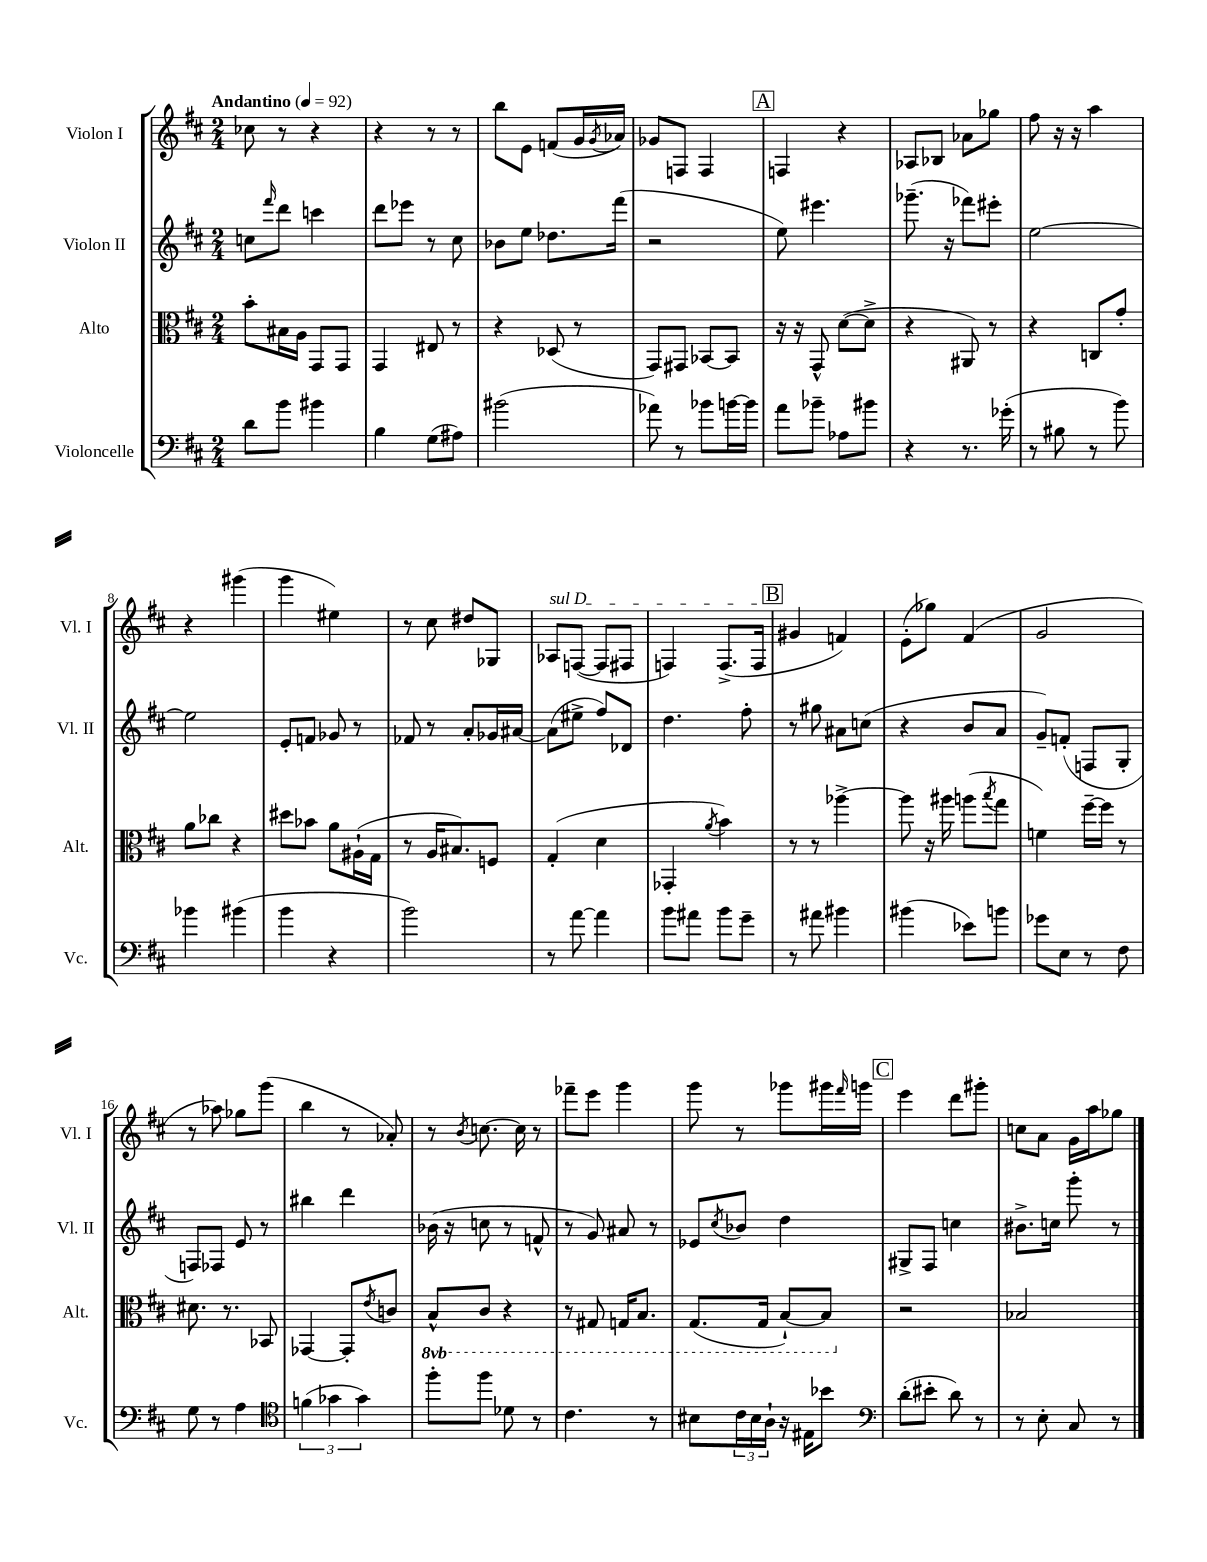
<<
\new StaffGroup <<
\new Staff = "s0" \with { instrumentName = "Violon I" shortInstrumentName = "Vl. I" } {
    \clef treble \key d \major \numericTimeSignature \time 2/4 \tempo "Andantino" 4 = 92
    ces''8 r8 r4 |
    r4 r8 r8 |
    b''8 e'8 f'8( g'16 \acciaccatura { g'8 } aes'16) |
    ges'8 f8 f4 |
    \mark \markup { \box "A" } f4 r4 |
    aes8 bes8 aes'8 ges''8 |
    fis''8 r16 r16 a''4 |
    r4 gis'''4( |
    g'''4 eis''4) |
    r8 cis''8 dis''8 ges8 |
    \once \override TextSpanner.bound-details.left.text = \markup { \italic "sul D" } aes8\startTextSpan f8~( f8 fis8 |
    f4) f8.->( f16\stopTextSpan |
    \mark \markup { \box "B" } gis'4 f'4) |
    e'8-.( ges''8) fis'4( |
    g'2 |
    r8 aes''8) ges''8 g'''8( |
    b''4 r8 aes'8-.) |
    r8 \acciaccatura { b'8 } c''8.~ c''16 r8 |
    fes'''8-- e'''8 g'''4 |
    g'''8 r8 ges'''8 gis'''16 \grace { fis'''16 } g'''16 |
    \mark \markup { \box "C" } e'''4 d'''8 gis'''8-. |
    c''8 a'8 g'16 a''16 ges''8 \bar "|." |
}
\new Staff = "s1" \with { instrumentName = "Violon II" shortInstrumentName = "Vl. II" } {
    \clef treble \key d \major \numericTimeSignature \time 2/4
    c''8 \grace { fis'''16 } d'''8 c'''4 |
    d'''8 ees'''8 r8 cis''8 |
    bes'8 e''8 des''8. fis'''16( |
    r2 |
    \mark \markup { \box "A" } e''8) eis'''4. |
    ges'''8.--( r16 fes'''8) eis'''8-. |
    e''2~ |
    e''2 |
    e'8-. f'8 ges'8 r8 |
    fes'8 r8 a'8-. ges'16 ais'16~ |
    ais'8( eis''8-> fis''8) des'8 |
    d''4. fis''8-. |
    \mark \markup { \box "B" } r8 gis''8 ais'8 c''8( |
    r4 b'8 a'8 |
    g'8--) f'8-.( f8 g8-. |
    f8) fes8 e'8 r8 |
    bis''4 d'''4 |
    bes'16( r16 c''8 r8 f'8-^ |
    r8 g'8) ais'8 r8 |
    ees'8 \acciaccatura { cis''8 } bes'8 d''4 |
    \mark \markup { \box "C" } gis8-> fis8 c''4 |
    bis'8.-> c''16 g'''8-. r8 \bar "|." |
}
\new Staff = "s2" \with { instrumentName = "Alto" shortInstrumentName = "Alt." } {
    \clef alto \key d \major \numericTimeSignature \time 2/4 \set Staff.ottavationMarkups = #ottavation-simple-ordinals
    b'8-. bis16 a16 g,8 g,8 |
    g,4 eis8 r8 |
    r4 des8( r8 |
    g,8) gis,8 bes,8~ bes,8 |
    \mark \markup { \box "A" } r16 r16 g,8-^ d'8~( d'8-> |
    r4 ais,8) r8 |
    r4 c8 g'8-. |
    a'8 ces''8 r4 |
    dis''8 bes'8 a'8 ais16-!( g16 |
    r8 a16 bis8.) f8 |
    g4-.( d'4 |
    ges,4-. \acciaccatura { a'8 } b'4) |
    \mark \markup { \box "B" } r8 r8 aes''4~-> |
    aes''8 r16 ais''16 a''8( \acciaccatura { b''8 } g''8 |
    f'4) fis''16~-- fis''16 r8 |
    dis'8. r8. bes,8 |
    ges,4~ ges,8-. \acciaccatura { e'8 } c'8 |
    \ottava #-1 b,8-^ cis8 r4 |
    r8 gis,8 g,16 b,8. |
    g,8.( g,16 b,8~-!) b,8 \ottava #0 |
    \mark \markup { \box "C" } r2 |
    bes2 \bar "|." |
}
\new Staff = "s3" \with { instrumentName = "Violoncelle" shortInstrumentName = "Vc." } {
    \clef bass \key d \major \numericTimeSignature \time 2/4
    d'8 b'8 bis'4 |
    b4 g8( ais8) |
    bis'2( |
    aes'8) r8 bes'8 b'16~ b'16 |
    \mark \markup { \box "A" } a'8 bes'8-- aes8 bis'8 |
    r4 r8. ges'16-.( |
    r8 bis8 r8 b'8) |
    bes'4 bis'4( |
    b'4 r4 |
    b'2) |
    r8 a'8~ a'4 |
    b'8 ais'8 b'8 g'8-- |
    \mark \markup { \box "B" } r8 ais'8 bis'4 |
    bis'4( ees'8) b'8 |
    ges'8 e8 r8 fis8 |
    g8 r8 a4 |
    \clef tenor \tuplet 3/2 { f'4( ges'4 ges'4) } |
    fis''8-. fis''8 des'8 r8 |
    cis'4. r8 |
    bis8 \tuplet 3/2 { cis'16 bis16 a16-! } r16 eis16 bes'8 |
    \mark \markup { \box "C" } \clef bass d'8-.( eis'8-. d'8) r8 |
    r8 e8-. cis8 r8 \bar "|." |
}
>>
>>
